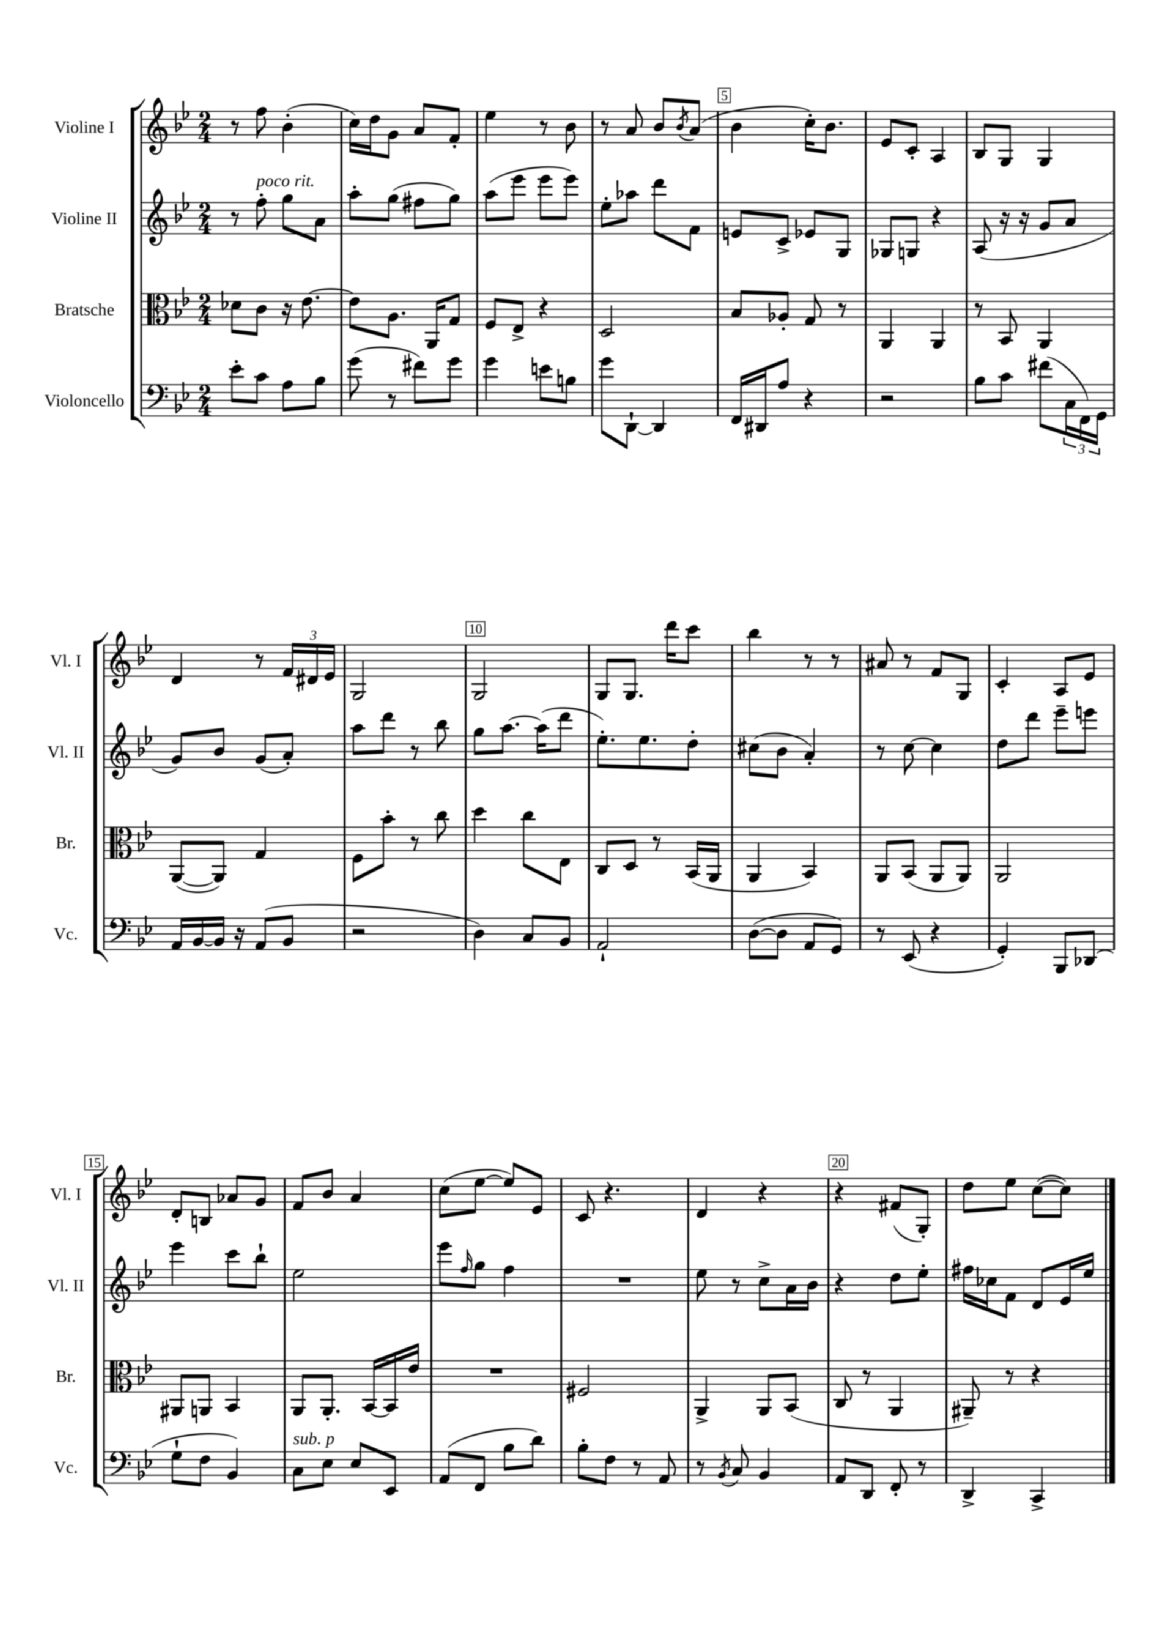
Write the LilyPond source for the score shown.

<<
\new StaffGroup <<
\new Staff = "s0" \with { instrumentName = "Violine I" shortInstrumentName = "Vl. I" } {
    \clef treble \key bes \major \numericTimeSignature \time 2/4
    r8 f''8 bes'4-.( |
    c''16) d''16 g'8 a'8 f'8-. |
    ees''4 r8 bes'8 |
    r8 a'8 bes'8 \acciaccatura { bes'8 } a'8( |
    bes'4 c''16-.) bes'8. |
    ees'8 c'8-. a4 |
    bes8 g8 g4 |
    d'4 r8 \tuplet 3/2 { f'16 dis'16 ees'16 } |
    g2 |
    g2 |
    g8 g8. d'''16 c'''8 |
    bes''4 r8 r8 |
    ais'8 r8 f'8 g8 |
    c'4-. a8 ees'8 |
    d'8-. b8 aes'8 g'8 |
    f'8 bes'8 a'4 |
    c''8( ees''8~ ees''8) ees'8 |
    c'8 r4. |
    d'4 r4 |
    r4 fis'8( g8-.) |
    d''8 ees''8 c''8~( c''8) \bar "|." |
}
\new Staff = "s1" \with { instrumentName = "Violine II" shortInstrumentName = "Vl. II" } {
    \clef treble \key bes \major \numericTimeSignature \time 2/4
    r8 f''8-.^\markup { \italic "poco rit." } g''8 a'8 |
    a''8-. g''8( fis''8 g''8) |
    a''8( ees'''8 ees'''8 ees'''8) |
    ees''8-. aes''8 d'''8 f'8 |
    e'8 c'8-> ees'8 g8 |
    ges8 g8 r4 |
    a8( r16 r16 g'8 a'8 |
    g'8) bes'8 g'8( a'8-.) |
    a''8 d'''8 r8 bes''8 |
    g''8 a''8.~ a''16( d'''8 |
    ees''8.-.) ees''8. d''8-. |
    cis''8( bes'8 a'4-.) |
    r8 c''8~ c''4 |
    d''8 d'''8 ees'''8-- e'''8 |
    ees'''4 c'''8 bes''8-! |
    ees''2 |
    ees'''8 \grace { f''16 } g''8 f''4 |
    R2 |
    ees''8 r8 c''8-> a'16 bes'16 |
    r4 d''8 ees''8-. |
    fis''16 ces''16 f'8 d'8 ees'16 ees''16 \bar "|." |
}
\new Staff = "s2" \with { instrumentName = "Bratsche" shortInstrumentName = "Br." } {
    \clef alto \key bes \major \numericTimeSignature \time 2/4
    des'8 c'8 r16 ees'8.~ |
    ees'8 a8. a,16 g8 |
    f8 ees8-> r4 |
    d2 |
    bes8 aes8-. g8 r8 |
    a,4 a,4 |
    r8 bes,8 a,4 |
    a,8~( a,8) g4 |
    f8 bes'8-. r8 c''8 |
    d''4 c''8 ees8 |
    c8 d8 r8 bes,16( a,16 |
    a,4 bes,4) |
    a,8 bes,8( a,8 a,8) |
    a,2 |
    ais,8 a,8 bes,4 |
    a,8 a,8.-. bes,16~ bes,16 ees'16 |
    R2 |
    fis2 |
    a,4-> a,8 bes,8( |
    c8 r8 a,4 |
    ais,8--) r8 r4 \bar "|." |
}
\new Staff = "s3" \with { instrumentName = "Violoncello" shortInstrumentName = "Vc." } {
    \clef bass \key bes \major \numericTimeSignature \time 2/4
    ees'8-. c'8 a8 bes8 |
    g'8( r8 fis'8) g'8 |
    g'4 e'8 b8 |
    g'8 d,8~-! d,4 |
    f,16 dis,16 a8 r4 |
    r2 |
    bes8 c'8 fis'8( \tuplet 3/2 { c16 f,16) g,16 } |
    a,16 bes,16~ bes,16 r16 a,8( bes,8 |
    r2 |
    d4) c8 bes,8 |
    a,2-! |
    d8~( d8 a,8 g,8) |
    r8 ees,8( r4 |
    g,4-.) bes,,8 des,8( |
    g8-! f8 bes,4) |
    c8^\markup { \italic "sub. p" } ees8 ees8 ees,8 |
    a,8( f,8 bes8 d'8) |
    bes8-. f8 r8 a,8 |
    r8 \acciaccatura { bes,8 } c8 bes,4 |
    a,8 d,8 f,8-. r8 |
    d,4-> c,4-> \bar "|." |
}
>>
>>
\layout { \context { \Score \override BarNumber.break-visibility = ##(#f #t #t) barNumberVisibility = #(every-nth-bar-number-visible 5) \override BarNumber.stencil = #(make-stencil-boxer 0.1 0.3 ly:text-interface::print) } }
